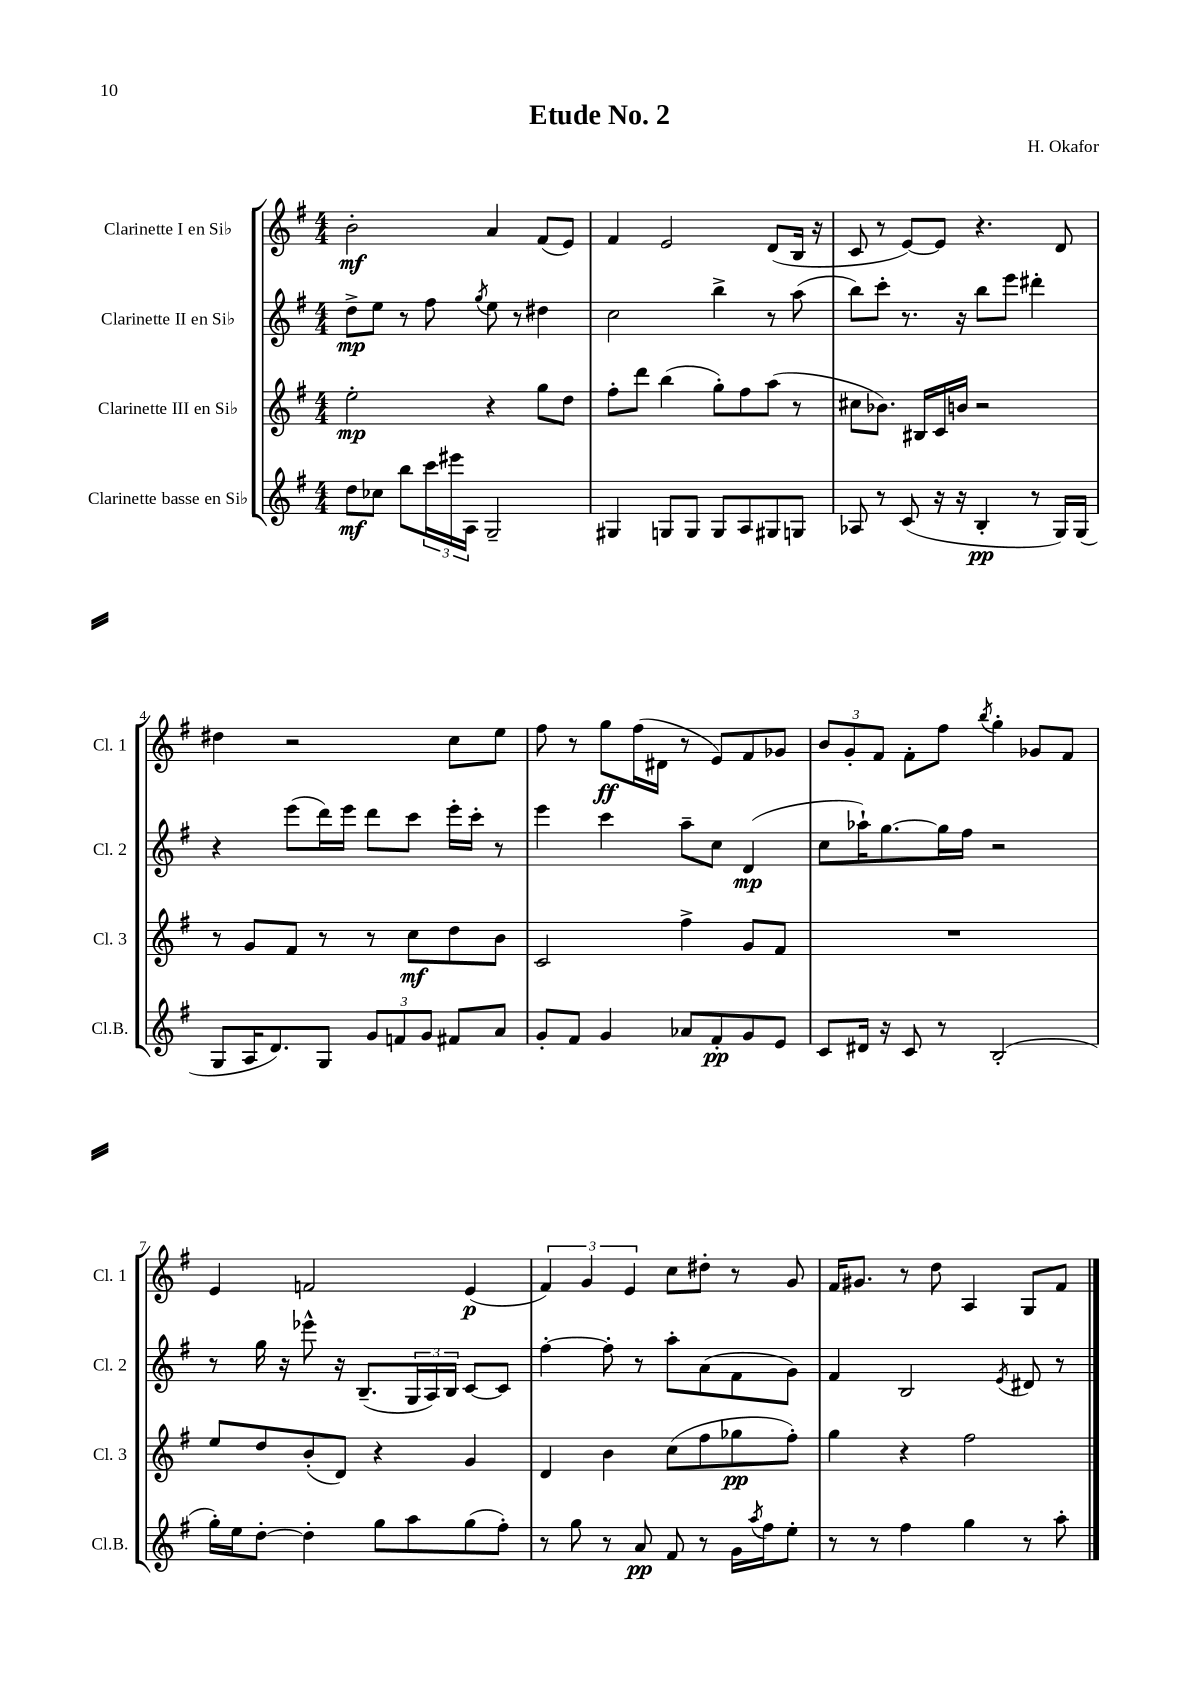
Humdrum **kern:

**kern	**dynam	**kern	**dynam	**kern	**dynam	**kern	**dynam
*part4	*part4	*part3	*part3	*part2	*part2	*part1	*part1
*staff4	*staff4	*staff3	*staff3	*staff2	*staff2	*staff1	*staff1
*I"Clarinette basse en Si♭	*	*I"Clarinette III en Si♭	*	*I"Clarinette II en Si♭	*	*I"Clarinette I en Si♭	*
*I'Cl.B.	*	*I'Cl. 3	*	*I'Cl. 2	*	*I'Cl. 1	*
*clefG2	*	*clefG2	*	*clefG2	*	*clefG2	*
*k[f#]	*	*k[f#]	*	*k[f#]	*	*k[f#]	*
*M4/4	*	*M4/4	*	*M4/4	*	*M4/4	*
=1	=1	=1	=1	=1	=1	=1	=1
8dd\L	mf	2ee'\	mp	8dd^\L	mp	2b'\	mf
8cc-X\J	.	.	.	8ee\J	.	.	.
8bb\L	.	.	.	8r	.	.	.
24ccc\L	.	.	.	8ff#\	.	.	.
24eee#X\	.	.	.	.	.	.	.
24A\JJ	.	.	.	.	.	.	.
.	.	.	.	8qgg/	.	.	.
2G~/	.	4r	.	8ee\	.	4a/	.
.	.	.	.	8r	.	.	.
.	.	8gg\L	.	4dd#X\	.	(8f#/L	.
.	.	8dd\J	.	.	.	8e/J)	.
=2	=2	=2	=2	=2	=2	=2	=2
4G#X/	.	8ff#'\L	.	2cc\	.	4f#/	.
.	.	8ddd\J	.	.	.	.	.
8Gn/L	.	(4bb\	.	.	.	2e/	.
8G/J	.	.	.	.	.	.	.
8G/L	.	8gg'\L)	.	4bb^\	.	.	.
8A/	.	8ff#\	.	.	.	.	.
8G#X/	.	(8aa\J	.	8r	.	(8d/L	.
8Gn/J	.	8r	.	(8aa\	.	16B/Jk	.
.	.	.	.	.	.	16r	.
=3	=3	=3	=3	=3	=3	=3	=3
8A-X/	.	8cc#X\L	.	8bb\L)	.	8c/	.
8r	.	8.b-X\J)	.	8ccc'\J	.	8r	.
(8c/	.	.	.	8.r	.	[8e/L)	.
.	.	16B#X/LL	.	.	.	.	.
16r	.	16c/	.	.	.	8e/J]	.
16r	.	16bn/JJ	.	16r	.	.	.
4B'/	pp	2r	.	8bb\L	.	4.r	.
.	.	.	.	8eee\J	.	.	.
8r	.	.	.	4ddd#X'\	.	.	.
16G/LL)	.	.	.	.	.	8d/	.
(16G/JJ	.	.	.	.	.	.	.
!!LO:LB:g=z
=4	=4	=4	=4	=4	=4	=4	=4
8G/L	.	8r	.	4r	.	4dd#X\	.
16A/K	.	8g/L	.	.	.	.	.
8.d/)	.	.	.	.	.	.	.
.	.	8f#/J	.	(8eee\L	.	2r	.
8G/J	.	8r	.	16ddd\L)	.	.	.
.	.	.	.	16eee\JJ	.	.	.
12g/L	.	8r	.	8ddd\L	.	.	.
12fn/	.	.	.	.	.	.	.
.	.	8cc\L	mf	8ccc\J	.	.	.
12g/J	.	.	.	.	.	.	.
8f#X/L	.	8dd\	.	16eee'\LL	.	8cc\L	.
.	.	.	.	16ccc'\JJ	.	.	.
8a/J	.	8b\J	.	8r	.	8ee\J	.
=5	=5	=5	=5	=5	=5	=5	=5
8g'/L	.	2c/	.	4eee\	.	8ff#\	.
8f#/J	.	.	.	.	.	8r	.
4g/	.	.	.	4ccc\	.	8gg\L	ff
.	.	.	.	.	.	(16ff#\L	.
.	.	.	.	.	.	16d#X\JJ	.
8a-X/L	.	4ff#^\	.	8aa~\L	.	8r	.
8f#'/	pp	.	.	8cc\J	.	8e/L)	.
8g/	.	8g/L	.	(4d/	mp	8f#/	.
8e/J	.	8f#/J	.	.	.	8g-X/J	.
=6	=6	=6	=6	=6	=6	=6	=6
8c/L	.	1r	.	8cc\L	.	12b/L	.
.	.	.	.	.	.	12g'/	.
16d#X/Jk	.	.	.	16aa-X`\K)	.	.	.
.	.	.	.	.	.	12f#/J	.
16r	.	.	.	[8.gg\	.	.	.
8c/	.	.	.	.	.	8f#'\L	.
8r	.	.	.	16gg\L]	.	8ff#\J	.
.	.	.	.	16ff#\JJ	.	.	.
.	.	.	.	.	.	8qbb/	.
(2B'/	.	.	.	2r	.	4gg'\	.
.	.	.	.	.	.	8g-X/L	.
.	.	.	.	.	.	8f#/J	.
!!LO:LB:g=z
=7	=7	=7	=7	=7	=7	=7	=7
16gg'\LL)	.	8ee/L	.	8r	.	4e/	.
16ee\J	.	.	.	.	.	.	.
[8dd'\J	.	8dd/	.	16gg\	.	.	.
.	.	.	.	16r	.	.	.
4dd'\]	.	(8b'/	.	8eee-X^^\	.	2fn/	.
.	.	8d/J)	.	16r	.	.	.
.	.	.	.	(8.B~/L	.	.	.
8gg\L	.	4r	.	.	.	.	.
8aa\	.	.	.	24G/L	.	.	.
.	.	.	.	24A/)	.	.	.
.	.	.	.	24B/JJ	.	.	.
(8gg\	.	4g/	.	[8c/L	.	(4e/	p
8ff#'\J)	.	.	.	8c/J]	.	.	.
=8	=8	=8	=8	=8	=8	=8	=8
8r	.	4d/	.	[4ff#'\	.	6f#/)	.
8gg\	.	.	.	.	.	.	.
.	.	.	.	.	.	6g/	.
8r	.	4b\	.	8ff#'\]	.	.	.
.	.	.	.	.	.	6e/	.
8a/	pp	.	.	8r	.	.	.
8f#/	.	(8cc\L	.	8aa'\L	.	8cc\L	.
8r	.	8ff#\	.	(8a\	.	8dd#X'\J	.
16g\LL	.	8gg-X\	pp	8f#\	.	8r	.
8qaa/	.	.	.	.	.	.	.
16ff#\J	.	.	.	.	.	.	.
8ee'\J	.	8ff#'\J)	.	8g\J)	.	8g/	.
=9	=9	=9	=9	=9	=9	=9	=9
8r	.	4gg\	.	4f#/	.	16f#/KL	.
.	.	.	.	.	.	8.g#X/J	.
8r	.	.	.	.	.	.	.
4ff#\	.	4r	.	2B/	.	8r	.
.	.	.	.	.	.	8dd\	.
4gg\	.	2ff#\	.	.	.	4A/	.
.	.	.	.	8qe/	.	.	.
8r	.	.	.	8d#X/	.	8G/L	.
8aa'\	.	.	.	8r	.	8f#/J	.
==	==	==	==	==	==	==	==
*-	*-	*-	*-	*-	*-	*-	*-
